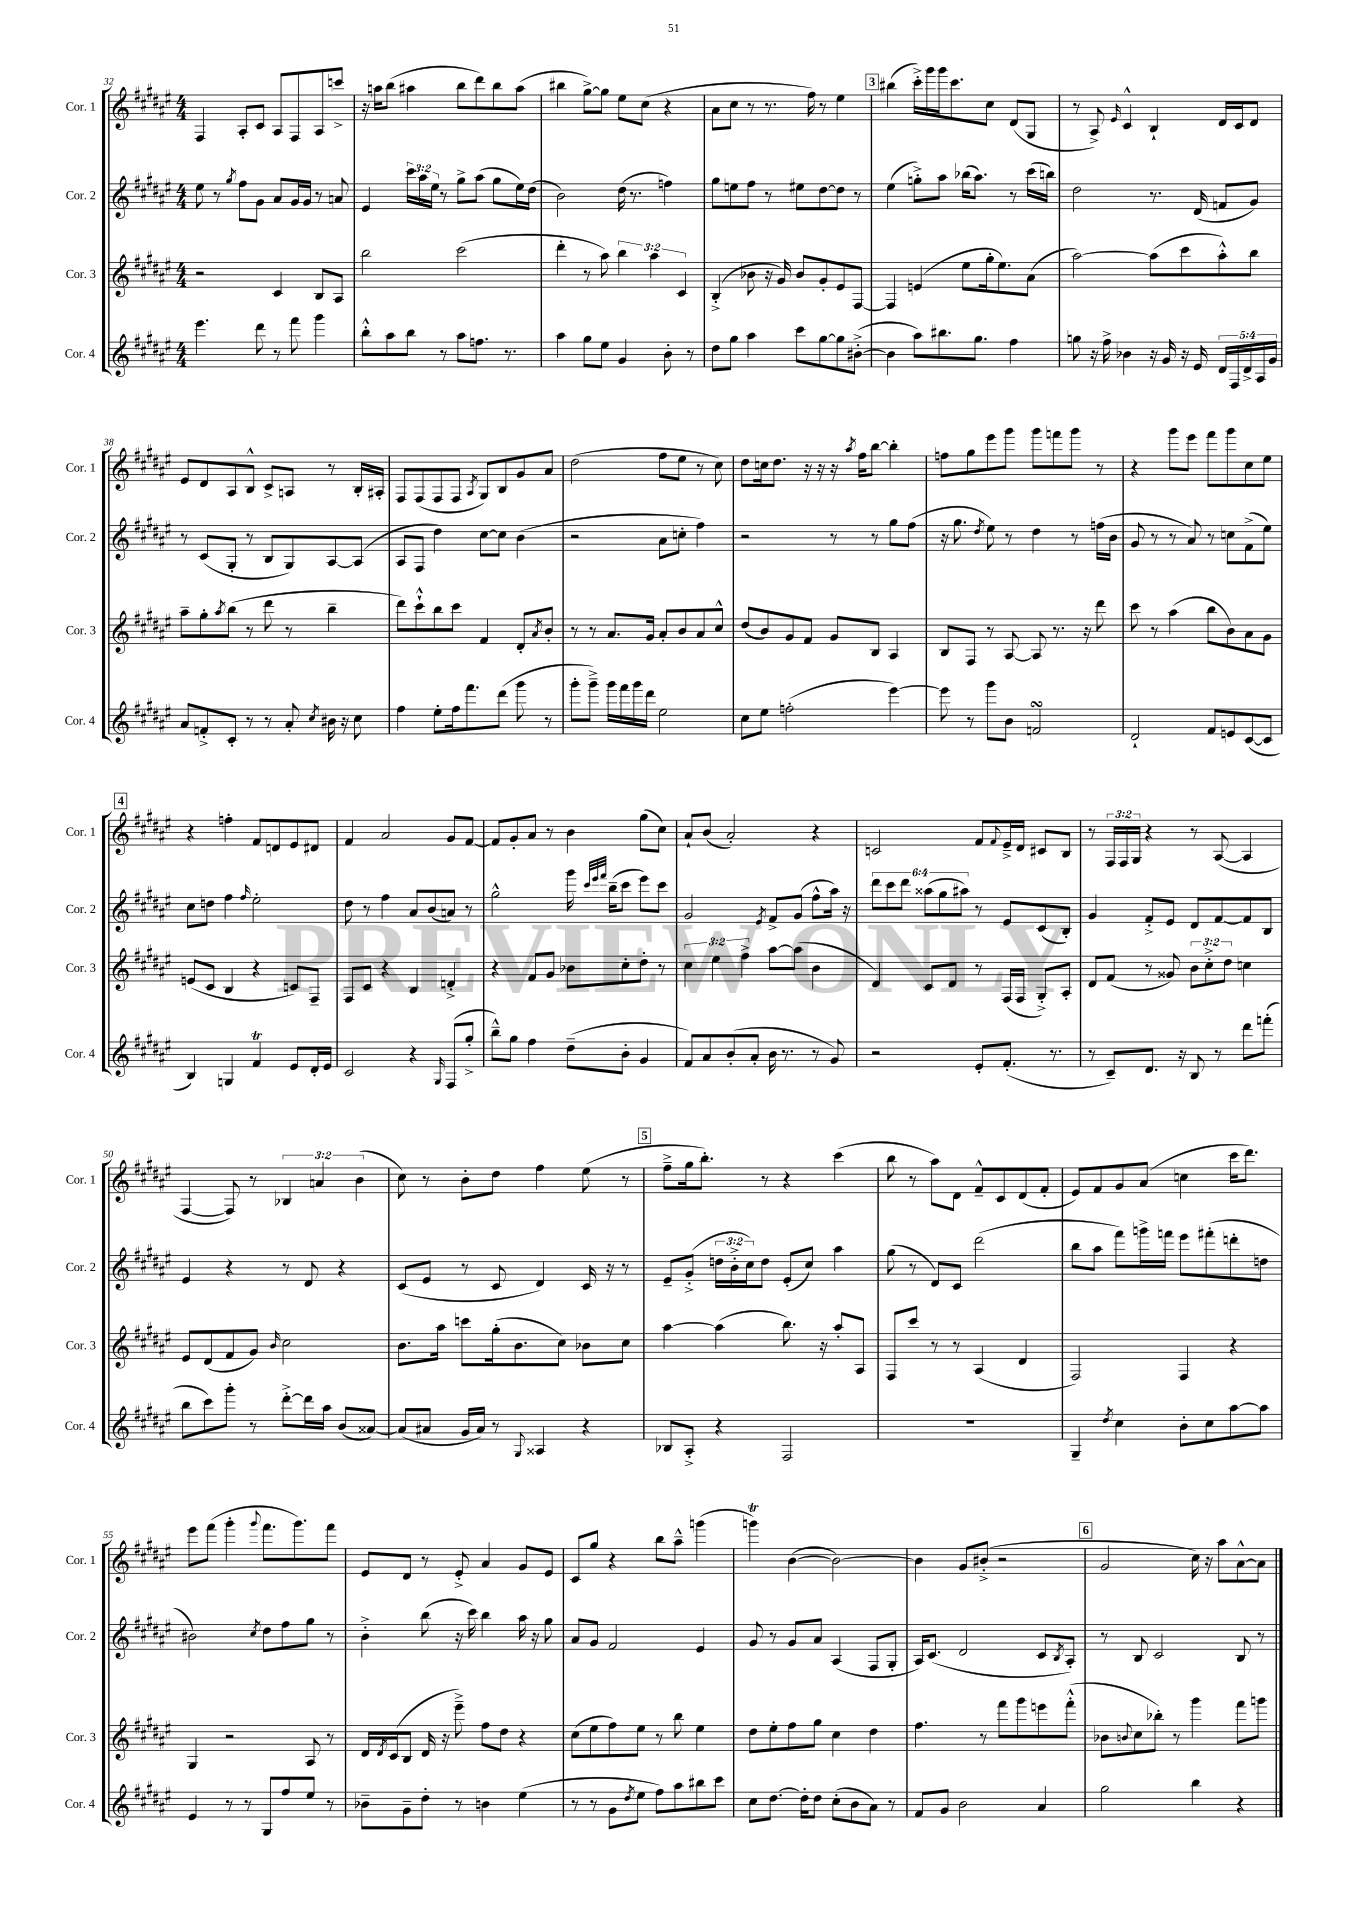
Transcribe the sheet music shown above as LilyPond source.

<<
\new StaffGroup <<
\new Staff = "s0" \with { instrumentName = "Cor. 1" shortInstrumentName = "Cor. 1" } {
    \clef treble \key fis \major \numericTimeSignature \time 4/4 \override Staff.TupletNumber.text = #tuplet-number::calc-fraction-text
    fis4 ais8-. cis'8 ais8 fis8 ais8 c'''8-> |
    r16 a''16 b''8( ais''4 b''8 dis'''8) b''8 ais''8( |
    bis''4 gis''8~->) gis''8 eis''8 cis''8( r4 |
    ais'8 cis''8 r8 r8. fis''16) r8 eis''4 |
    \mark \markup { \box "3" } bis''4( cis'''16-.->) gis'''16 gis'''16 cis'''8. cis''8 dis'8( gis8 |
    r8 ais8->) \grace { eis'16 } cis'4-^ b4-! dis'16 cis'16 dis'8 |
    eis'8 dis'8 ais8 b8-^ cis'8-> a8 r8 b16-. ais16-. |
    fis8 fis8( fis8 fis8 \acciaccatura { ais8 } gis8) b8 gis'8 ais'8 |
    dis''2( fis''8 eis''8 r8 cis''8) |
    dis''8 c''16 dis''8. r16 r16 r16 \acciaccatura { ais''8 } fis''16 b''8~ b''4-. |
    f''8 gis''8 eis'''8 gis'''8 gis'''8 f'''8 gis'''8 r8 |
    r4 gis'''8 eis'''8 fis'''8 gis'''8 cis''8 eis''8 |
    \mark \markup { \box "4" } r4 f''4-. fis'8 d'8 eis'8 dis'8 |
    fis'4 ais'2 gis'8 fis'8~ |
    fis'8 gis'8-. ais'8 r8 b'4 gis''8( cis''8) |
    ais'8-! b'8( ais'2-.) r4 |
    c'2 fis'8 \appoggiatura { fis'8 } eis'16---> dis'16 cis'8 b8 |
    r8 \tuplet 3/2 { fis16 fis16 gis16 } r4 r8 ais8~( ais4 |
    fis4~ fis8) r8 \tuplet 3/2 { bes4 a'4 b'4( } |
    cis''8) r8 b'8-. dis''8 fis''4 eis''8( r8 |
    \mark \markup { \box "5" } fis''8---> gis''16 b''8.-.) r8 r4 cis'''4( |
    b''8 r8 ais''8) dis'8 fis'8---^ cis'8 dis'8( fis'8-. |
    eis'8) fis'8 gis'8 ais'8( c''4 cis'''16 dis'''8.) |
    eis'''8 fis'''8( gis'''4-. \appoggiatura { gis'''8 } fis'''8. gis'''8.) fis'''8 |
    eis'8 dis'8 r8 eis'8-.-> ais'4 gis'8 eis'8 |
    cis'8 gis''8 r4 b''8 ais''8---^ g'''4( |
    g'''4\trill) b'4~( b'2~) |
    b'4 gis'8 bis'8-.->( r2 |
    \mark \markup { \box "6" } gis'2 cis''16) r16 ais''8 ais'8~-^ ais'8 \bar "|." |
}
\new Staff = "s1" \with { instrumentName = "Cor. 2" shortInstrumentName = "Cor. 2" } {
    \clef treble \key fis \major \numericTimeSignature \time 4/4 \override Staff.TupletNumber.text = #tuplet-number::calc-fraction-text
    eis''8 r8 \acciaccatura { gis''8 } fis''8 gis'8 ais'8 gis'16 gis'16 r8 a'8 |
    eis'4 \tuplet 3/2 { cis'''16 ais''16 eis''16 } r8 gis''8-> ais''8( gis''8 eis''16) dis''16( |
    b'2) dis''16( r8. f''4) |
    gis''8 e''8 fis''8 r8 eis''8 dis''8~ dis''8 r8 |
    \mark \markup { \box "3" } eis''4( g''8-.->) ais''8 bes''16( ais''8.) r8 cis'''16( b''16) |
    dis''2 r8. dis'16( f'8 gis'8) |
    r8 cis'8( gis8-. r8 b8 gis8) ais8~ ais8( |
    ais8 fis8 dis''4) cis''8~ cis''8 b'4( |
    r2 ais'8 c''8-. fis''4) |
    r2 r8 r8 gis''8 fis''8( |
    r16 gis''8. \acciaccatura { dis''8 } eis''8) r8 dis''4 r8 f''16( b'16 |
    gis'8 r8 r8 ais'8) r8 c''8 fis'8->( eis''8) |
    \mark \markup { \box "4" } cis''8 d''8 fis''4 \grace { fis''16 } eis''2-. |
    dis''8 r8 fis''4 ais'8 b'8( a'8) r8 |
    gis''2-^ gis'''16 \grace { cis'''32 eis'''32 fis'''32 } b''16--( cis'''8 eis'''8) cis'''8 |
    gis'2 \acciaccatura { eis'8 } fis'8-> gis'8( fis''8-^ ais''16) r16 |
    \tuplet 6/4 { dis'''8 cis'''8 dis'''8 aisis''8( gis''8 ais''8) } r8 eis'8 cis'8( b8-.) |
    gis'4 fis'8-.-> eis'8 dis'8 fis'8~ fis'8 b8 |
    eis'4 r4 r8 dis'8 r4 |
    cis'8( eis'8 r8 cis'8 dis'4) cis'16 r16 r8 |
    \mark \markup { \box "5" } eis'8-- gis'8-.->( \tuplet 3/2 { d''16 b'16-.-> cis''16) } d''8 eis'8-.( cis''8) ais''4 |
    gis''8( r8 dis'8) cis'8 dis'''2( |
    b''8 ais''8 fis'''8) g'''16-> f'''16 eis'''8 fis'''8-.( d'''8-. d''8 |
    bis'2) \acciaccatura { cis''8 } dis''8 fis''8 gis''8 r8 |
    b'4-.-> b''8( r16 cis'''16) b''4 ais''16 r16 gis''8 |
    ais'8 gis'8 fis'2 eis'4 |
    gis'8 r8 gis'8 ais'8 ais4( fis8 gis8-. |
    ais16) cis'8.( dis'2 cis'8 \acciaccatura { b8 } ais8-.) |
    \mark \markup { \box "6" } r8 b8 cis'2 b8 r8 \bar "|." |
}
\new Staff = "s2" \with { instrumentName = "Cor. 3" shortInstrumentName = "Cor. 3" } {
    \clef treble \key fis \major \numericTimeSignature \time 4/4 \override Staff.TupletNumber.text = #tuplet-number::calc-fraction-text
    r2 cis'4 b8 ais8 |
    b''2 cis'''2( |
    dis'''4-. r8 ais''8) \tuplet 3/2 { b''4 ais''4 cis'4 } |
    b4-.->( bes'8 r16 gis'16) bes'8 gis'8-. eis'8 fis8~ |
    \mark \markup { \box "3" } fis4 e'4( eis''8 gis''16-. eis''8.) ais'8( |
    ais''2~) ais''8( cis'''8 ais''8-.-^) b''8 |
    ais''8-- gis''8-. \acciaccatura { ais''8 } b''8( r8 dis'''8 r8 b''4-- |
    dis'''8) cis'''8-!-^ b''8 cis'''8 fis'4 dis'8-. \acciaccatura { ais'8 } b'8-. |
    r8 r8 ais'8. gis'16 ais'8-. b'8 ais'8 cis''8-^ |
    dis''8( b'8) gis'8 fis'8 gis'8 b8 ais4 |
    b8 fis8 r8 ais8~ ais8 r8. r16 dis'''8 |
    cis'''8 r8 ais''4( b''8 b'8) ais'8 gis'8 |
    \mark \markup { \box "4" } e'8( cis'8 b4 r4 c'8) fis8-- |
    fis8 cis'8 r4 b4 d'4-.-> |
    r4 fis'8 gis'8 bes'8 cis''8-. dis''8-. r8 |
    \tuplet 3/2 { cis''4 eis''4 fis''4-> } ais''8~ ais''8( b'4 |
    dis'4) cis'8 dis'8 r8 fis16( fis16 gis8-.->) ais8-. |
    dis'8 fis'8( r8 gisis'8) \tuplet 3/2 { b'8 cis''8-.-> dis''8 } c''4 |
    eis'8 dis'8( fis'8 gis'8) \grace { b'16 } cis''2 |
    b'8. ais''16 c'''8 gis''16-.( b'8. cis''8) bes'8 cis''8 |
    \mark \markup { \box "5" } ais''4~ ais''4( b''8.) r16 ais''8-. ais8 |
    fis8 cis'''8 r8 r8 ais4( dis'4 |
    fis2) fis4 r4 |
    gis4 r2 ais8 r8 |
    dis'16 \acciaccatura { dis'8 } cis'16( b8 dis'16 r16 eis'''8--->) fis''8 dis''8 r4 |
    cis''8( eis''8 fis''8) eis''8 r8 b''8 eis''4 |
    dis''8 eis''8-. fis''8 gis''8 cis''4 dis''4 |
    fis''4. r8 fis'''8 gis'''8 e'''8 fis'''8-.-^( |
    \mark \markup { \box "6" } bes'8 \appoggiatura { b'8 } cis''8 bes''8-.) r8 gis'''4 fis'''8 g'''8 \bar "|." |
}
\new Staff = "s3" \with { instrumentName = "Cor. 4" shortInstrumentName = "Cor. 4" } {
    \clef treble \key fis \major \numericTimeSignature \time 4/4 \override Staff.TupletNumber.text = #tuplet-number::calc-fraction-text
    eis'''4. dis'''8 r8 fis'''8 gis'''4 |
    b''8-.-^ ais''8 b''8 r8 ais''8 f''8. r8. |
    ais''4 gis''8 eis''8 gis'4 b'8-. r8 |
    dis''8 gis''8 ais''4 cis'''8 gis''8~ gis''8 bis'8~-.->( |
    \mark \markup { \box "3" } bis'4 ais''8) bis''8. gis''8. fis''4 |
    g''8 r16 fis''16-> bes'4 r16 gis'16 r16 eis'16 \tuplet 5/4 { dis'16 fis16 dis'16-> ais16 gis'16 } |
    ais'8 f'8-.-> cis'8-. r8 r8 ais'8-. \acciaccatura { cis''8 } bis'16 r16 cis''8 |
    fis''4 eis''8-. fis''16 fis'''8. dis'''8( gis'''8 r8 |
    gis'''8-. gis'''8--->) gis'''16 fis'''16 gis'''16 dis'''16 eis''2 |
    cis''8 eis''8 f''2-.( eis'''4~) |
    eis'''8 r8 gis'''8 b'8 f'2\turn |
    dis'2-! fis'8 e'8 cis'8~( cis'8 |
    \mark \markup { \box "4" } b4) g4 fis'4\trill eis'8 dis'16-. eis'16 |
    cis'2 r4 \grace { gis16 } fis8( gis''8-.-> |
    b''8---^) gis''8 fis''4 dis''8--( b'8-. gis'4 |
    fis'8) ais'8 b'8-.( ais'8-. b'16 r8. r8 gis'8) |
    r2 eis'8-. fis'8.-.( r8. |
    r8 cis'8--) dis'8. r16 b8 r8 dis'''8 f'''8-.( |
    b''8 cis'''8) gis'''8-. r8 dis'''8~-.-> dis'''16 ais''16 b'8( aisis'8~) |
    aisis'8( ais'8 gis'16 ais'16) r8 \appoggiatura { gis8 } aisis4 r4 |
    \mark \markup { \box "5" } bes8 ais8-.-> r4 fis2 |
    R1 |
    gis4-- \acciaccatura { dis''8 } cis''4 b'8-. cis''8 ais''8~ ais''8 |
    eis'4 r8 r8 gis8 fis''8 eis''8 r8 |
    bes'8-- gis'8-- dis''8-. r8 b'4 eis''4( |
    r8 r8 gis'8 \acciaccatura { dis''8 } eis''8 fis''8) ais''8 bis''8 cis'''8 |
    cis''8 dis''8.~ dis''16-. dis''8 cis''8-.( b'8 ais'8) r8 |
    fis'8 gis'8 b'2 ais'4 |
    \mark \markup { \box "6" } gis''2 b''4 r4 \bar "|." |
}
>>
>>
\layout { \context { \Score currentBarNumber = #32 } }
